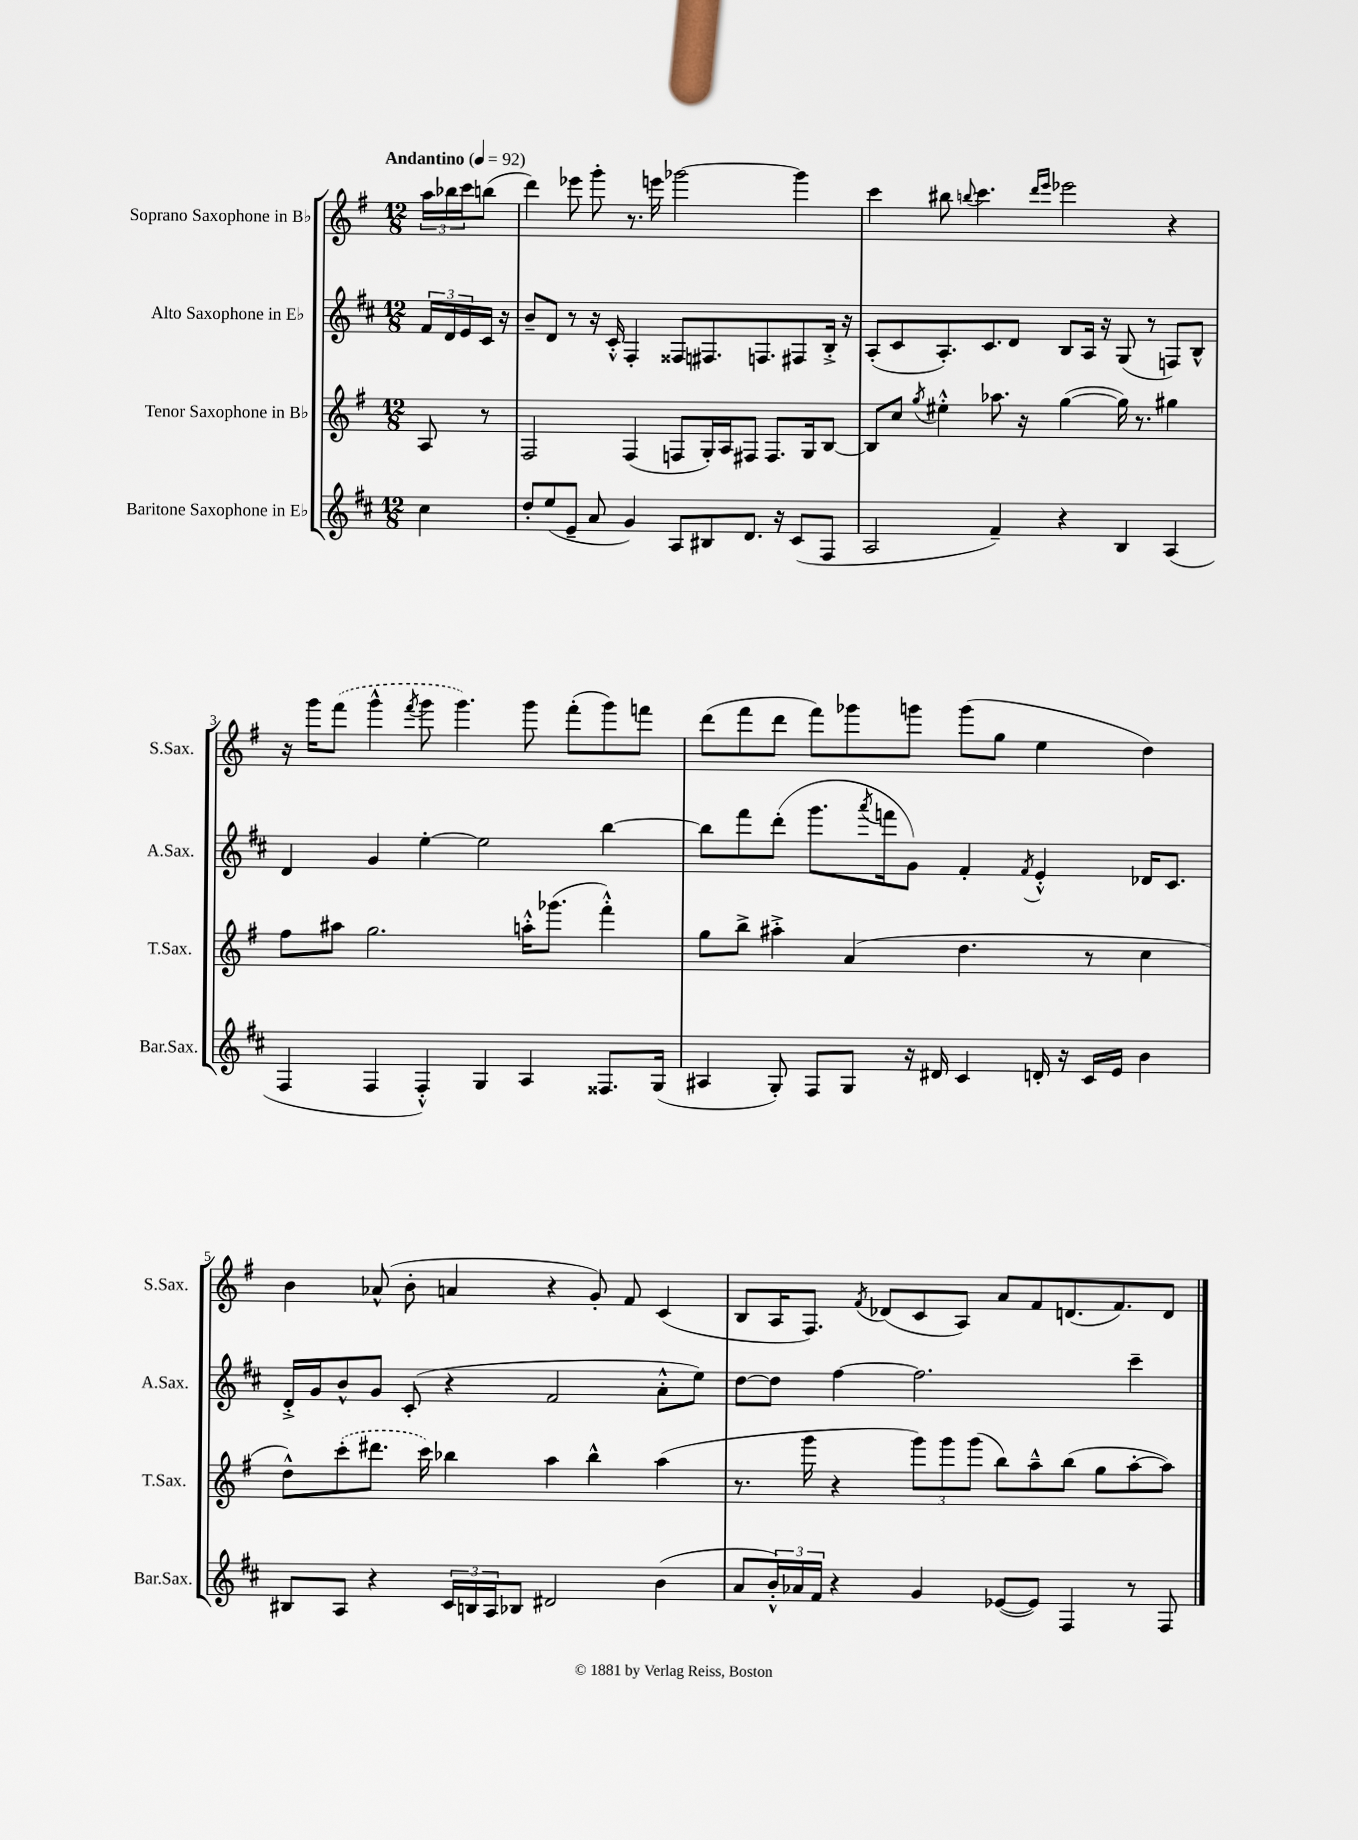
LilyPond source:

<<
\new StaffGroup <<
\new Staff = "s0" \with { instrumentName = "Soprano Saxophone in Bb" shortInstrumentName = "S.Sax." } {
    \clef treble \key g \major \numericTimeSignature \time 12/8 \partial 4 \tempo "Andantino" 4 = 92
    \tuplet 3/2 { a''16 bes''16 c'''16 } b''8( |
    d'''4) ees'''8 g'''8-. r8. e'''16 ges'''2~ ges'''4 |
    c'''4 bis''8 \appoggiatura { b''8 } c'''4. \grace { d'''16 e'''16 } ees'''2 r4 |
    r16 g'''16 \once \slurDashed fis'''8( g'''4-^ \acciaccatura { fis'''8 } g'''8 g'''4.) g'''8 fis'''8-.( g'''8) f'''8 |
    d'''8( fis'''8 d'''8 fis'''8) ges'''8 g'''8 g'''8( g''8 e''4 d''4) |
    b'4 aes'8-^( b'8-. a'4 r4 g'8-.) fis'8 c'4( |
    b8 a16 fis8.) \acciaccatura { fis'8 } des'8( c'8 a8) a'8 fis'8 d'8.( fis'8.) d'8 \bar "|." |
}
\new Staff = "s1" \with { instrumentName = "Alto Saxophone in Eb" shortInstrumentName = "A.Sax." } {
    \clef treble \key d \major \numericTimeSignature \time 12/8 \partial 4
    \tuplet 3/2 { fis'16 d'16 e'16 } cis'16 r16 |
    b'8-- d'8 r8 r16 cis'16-.-^ fis4-. fisis8 fis8. f8. fis8 b16-.-> r16 |
    a8-.( cis'8 a8.-.) cis'8. d'8 b8 a16 r16 g8( r8 f8) b8-^ |
    d'4 g'4 e''4~-. e''2 b''4~ |
    b''8 fis'''8 d'''8-.( g'''8. \acciaccatura { a'''8 } f'''16 g'8) fis'4-. \acciaccatura { fis'8 } e'4-.-^ des'16 cis'8. |
    d'16-.-> g'16 b'8-^ g'8 cis'8-.( r4 fis'2 a'8-.-^ e''8) |
    d''8~ d''8 fis''4~ fis''2. cis'''4-- \bar "|." |
}
\new Staff = "s2" \with { instrumentName = "Tenor Saxophone in Bb" shortInstrumentName = "T.Sax." } {
    \clef treble \key g \major \numericTimeSignature \time 12/8 \partial 4
    a8 r8 |
    fis2 fis4( f8 g16-.) a16 fis8 fis8. g16 b8~ |
    b8 c''8 \acciaccatura { g''8 } eis''4-.-^ aes''8. r16 g''4~( g''16) r8. gis''4 |
    fis''8 ais''8 g''2. a''16-.-^ ges'''8.( fis'''4-.-^) |
    g''8 b''8-> ais''4-.-> a'4( d''4. r8 c''4 |
    d''8-^) \once \slurDashed c'''8-.( dis'''8. c'''16) bes''4 a''4 bes''4-^ a''4( |
    r8. g'''16 r4 \tuplet 3/2 { g'''8) g'''8 g'''8( } b''8) a''8---^ b''8( g''8 a''8~-. a''8) \bar "|." |
}
\new Staff = "s3" \with { instrumentName = "Baritone Saxophone in Eb" shortInstrumentName = "Bar.Sax." } {
    \clef treble \key d \major \numericTimeSignature \time 12/8 \partial 4
    cis''4 |
    d''8-. e''8( e'8-- a'8 g'4) a8 bis8 d'8. r16 cis'8( fis8 |
    a2 fis'4--) r4 b4 a4( |
    fis4 fis4 fis4-.-^) g4 a4 fisis8. g16( |
    ais4 g8-.) fis8 g8 r16 dis'16 cis'4 d'16-. r16 cis'16 e'16 b'4 |
    bis8 a8 r4 \tuplet 3/2 { cis'16 b16 a16 } bes8 dis'2 b'4( |
    a'8 \tuplet 3/2 { b'16-.-^) aes'16 fis'16 } r4 g'4 ees'8~( ees'8) fis4 r8 fis8 \bar "|." |
}
>>
>>
